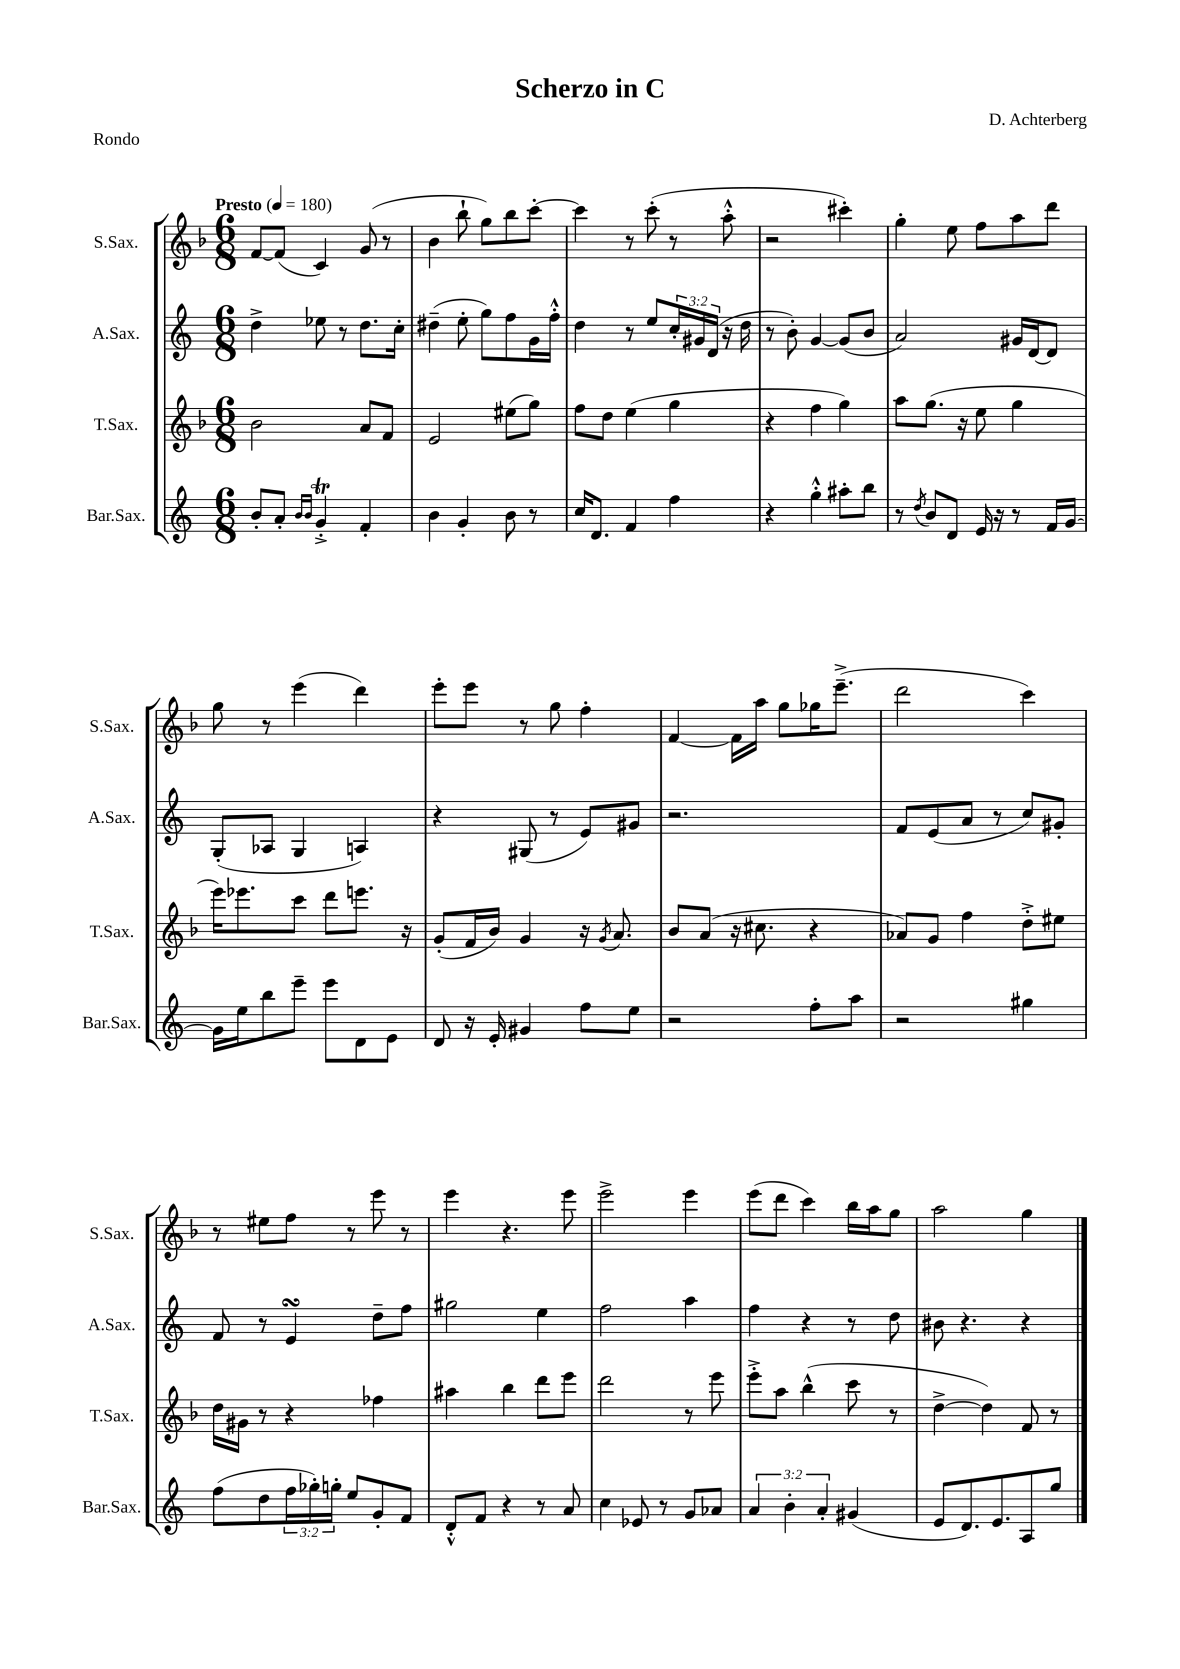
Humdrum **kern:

**kern	**kern	**kern	**kern
*staff4	*staff3	*staff2	*staff1
*clefG2	*clefG2	*clefG2	*clefG2
*k[]	*k[b-]	*k[]	*k[b-]
*M6/8	*M6/8	*M6/8	*M6/8
*MM180	*MM180	*MM180	*MM180
8b'/L	2b-\	4dd^\	[8f/L
8a'/J	.	.	(8f/]J
16qqb/LL	.	.	.
16qqb/JJ	.	.	.
4g'^/	.	8ee-\	4c/)
.	.	8r	.
4f'/	8a/L	8.dd\L	(8g/
.	8f/J	.	8r
.	.	16cc'\Jk	.
=	=	=	=
4b\	2e/	(4dd#~\	4b-\
4g'/	.	8ee'\	8bb-`\
.	.	8gg\L)	8gg\L)
8b\	(8ee#\L	8ff\	8bb-\
8r	8gg\J)	16g\L	[8ccc'\J
.	.	16ff'^^\JJ	.
=	=	=	=
16cc/LK	8ff\L	4dd\	4ccc\]
8.d/J	.	.	.
.	8dd\J	.	.
4f/	(4ee\	8r	8r
.	.	8ee/L	(8ccc'\
4ff\	4gg\	24cc'/L	8r
.	.	24g#/	.
.	.	(24d/JJ	.
.	.	16r	8aa'^^\
.	.	16dd\	.
=	=	=	=
4r	4r	8r	2r
.	.	8b'\)	.
4gg'^^\	4ff\	[4g/	.
8aa#'\L	4gg\)	(8g/]L	4ccc#'\)
8bb\J	.	8b/J	.
=	=	=	=
8r	8aa\L	2a/)	4gg'\
8qdd/	.	.	.
8b/L	(8.gg\J	.	.
8d/J	.	.	8ee\
.	16r	.	.
16e/	8ee\	.	8ff\L
16r	.	.	.
8r	4gg\	16g#/LL	8aa\
.	.	[16d/J	.
16f/LL	.	8d/]J	8ddd\J
[16g/JJ	.	.	.
=	=	=	=
16g\]LL	16eee\LK)	(8G'/L	8gg\
16ee\J	8.eee-\	.	.
8bb\	.	8A-/J	8r
8eee~\J	8ccc\J	4G/	(4eee\
8eee\L	8ddd\L	.	.
8d\	8.eee\J	4A/)	4ddd\)
8e\J	.	.	.
.	16r	.	.
=	=	=	=
8d/	(8g'/L	4r	8eee'\L
16r	16f/L	.	8eee\J
16e'/	16b-/JJ)	.	.
4g#/	4g/	(8G#/	8r
.	.	8r	8gg\
8ff\L	16r	8e/L)	4ff'\
.	8qg/	.	.
.	8.a/	.	.
8ee\J	.	8g#/J	.
=	=	=	=
2r	8b-/L	2.r	[4f/
.	(8a/J	.	.
.	16r	.	16f\]LL
.	8.cc#\	.	16aa\JJ
.	.	.	8gg\L
8ff'\L	4r	.	16gg-\K
.	.	.	(8.eee~^\J
8aa\J	.	.	.
=	=	=	=
2r	8a-/L)	8f/L	2ddd\
.	8g/J	(8e/	.
.	4ff\	8a/J	.
.	.	8r	.
4gg#\	8dd'^\L	8cc/L)	4ccc\)
.	8ee#\J	8g#'/J	.
=	=	=	=
(8ff\L	16dd\LL	8f/	8r
.	16g#\JJ	.	.
8dd\	8r	8r	8ee#\L
24ff\L	4r	4e/	8ff\J
24gg-'\)	.	.	.
24gg'\JJ	.	.	.
8ee/L	.	.	8r
8g'/	4ff-\	8dd~\L	8eee\
8f/J	.	8ff\J	8r
=	=	=	=
8d'^^/L	4aa#\	2gg#\	4eee\
8f/J	.	.	.
4r	4bb-\	.	4.r
8r	8ddd\L	4ee\	.
8a/	8eee\J	.	8eee\
=	=	=	=
4cc\	2ddd\	2ff\	2eee^\
8e-/	.	.	.
8r	.	.	.
8g/L	8r	4aa\	4eee\
8a-/J	8eee\	.	.
=	=	=	=
6a/	8eee'^\L	4ff\	(8eee\L
.	8aa\J	.	8ddd\J
6b'\	.	.	.
.	(4bb-^^\	4r	4ccc\)
6a'/	.	.	.
(4g#/	8ccc\	8r	16bb-\LL
.	.	.	16aa\J
.	8r	8dd\	8gg\J
=	=	=	=
8e/L	[4dd^\	8b#\	2aa\
8.d/)	.	4.r	.
.	4dd\])	.	.
8.e/	.	.	.
8A/	8f/	4r	4gg\
8gg/J	8r	.	.
==	==	==	==
*-	*-	*-	*-
